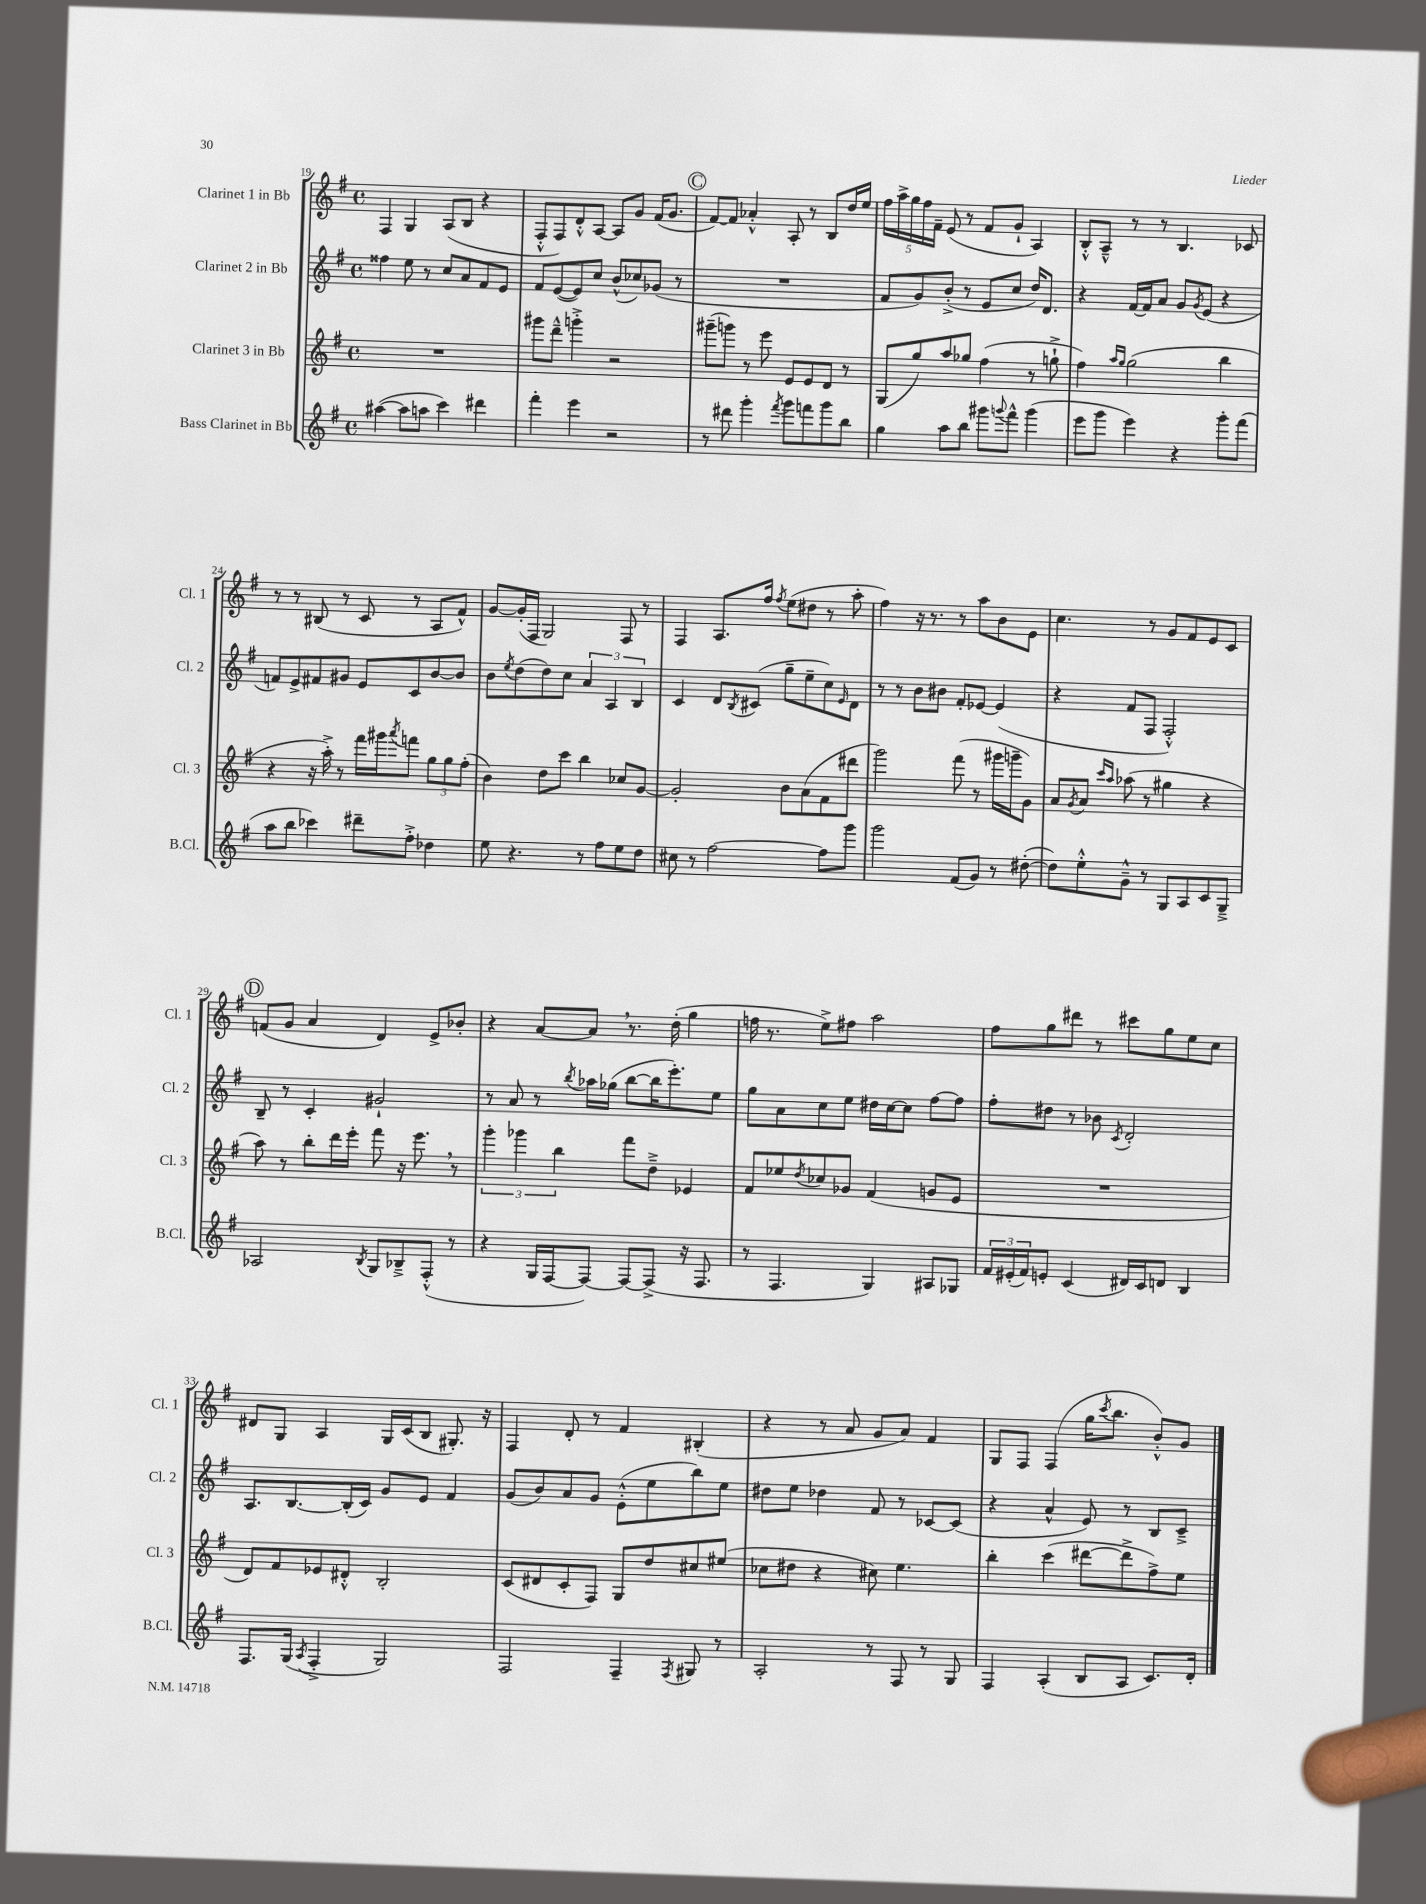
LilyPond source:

<<
\new StaffGroup <<
\new Staff = "s0" \with { instrumentName = "Clarinet 1 in Bb" shortInstrumentName = "Cl. 1" } {
    \clef treble \key g \major \defaultTimeSignature \time 4/4
    fis4 g4 a8( b8 r4 |
    fis8-.-^ fis8) d'8-.-^ a8~ a8 g'8 fis'16( g'8. |
    \mark \markup { \circle "C" } fis'8~) fis'8 aes'4-.-^ a8-. r8 b8 d''16 e''16 |
    \tuplet 5/4 { fis''16 a''16-> g''16 fis''16 fis'16-- } e'8( r8 fis'8 g'8-! a4) |
    b8-.-^ a8---^ r8 r8 b4. ces'8 |
    r8 r8 bis8( r8 c'8 r8 a8 fis'8-^) |
    g'8~ g'16-.( fis16 g2) fis8 r8 |
    fis4 a8. fis''16 \acciaccatura { fis''8 } e''8( dis''8 r8 a''8-. |
    fis''4) r16 r8. r8 a''8 b'8 e'8 |
    c''4. r8 g'8 fis'8 e'8 c'8 |
    \mark \markup { \circle "D" } f'8( g'8 a'4 d'4) e'8-> bes'8-. |
    r4 a'8~ a'8 \breathe r8. d''16-.( g''4 |
    f''16 r8. e''8->) fis''8 a''2 |
    fis''8 g''8 dis'''8 r8 cis'''8 g''8 e''8 c''8 |
    dis'8 g8 a4 g16 c'16( b8 gis8.-.) r16 |
    fis4 d'8-. r8 fis'4 bis4-.( |
    r4 r8 a'8 g'8 a'8) fis'4 |
    g8 fis8 fis4( g''16 \acciaccatura { c'''8 } b''8. b'8-.-^) g'8 \bar "|." |
}
\new Staff = "s1" \with { instrumentName = "Clarinet 2 in Bb" shortInstrumentName = "Cl. 2" } {
    \clef treble \key g \major \defaultTimeSignature \time 4/4
    fisis''4 e''8 r8 c''8 a'8 fis'8 e'8 |
    fis'8 e'8~( e'8) c''8 b'8-^( ces''8) ges'8( r8 |
    \mark \markup { \circle "C" } R1 |
    fis'8 g'8) b'8-.->( r8 e'8 c''8 d''16) d'8. |
    r4 fis'16~ fis'16 a'8 g'8 \acciaccatura { g'8 } e'8( r4 |
    f'8) e'8-> fis'8 gis'8 e'8 c'8 b'8~ b'8 |
    b'8 \acciaccatura { e''8 } d''8( d''8) c''8 \tuplet 3/2 { a'4 a4 b4 } |
    c'4 d'8 \acciaccatura { b8 } cis'8( g''8-- e''8-- c''8) \grace { e'16 } d'8 |
    r8 r8 b'8 bis'8 fis'8-. ees'8~ ees'4( |
    r4 fis'8 fis8 fis2-.-^) |
    \mark \markup { \circle "D" } b8-- r8 c'4-. gis'2-! |
    r8 a'8 r8 \acciaccatura { b''8 } aes''16 ges''16( b''8~ b''16 e'''8.-.) e''8 |
    g''8 a'8 c''8 e''8 dis''16 c''16~ c''8 fis''8~ fis''8 |
    fis''8-. dis''8 r8 bes'8 \acciaccatura { c'8 } d'2-. |
    a8. b8.~ b16-.( c'16) g'8 e'8 fis'4 |
    g'8( b'8) a'8 g'8 e'8-.-^( e''8 b''8) e''8 |
    dis''8 e''8 des''4 fis'8 r8 ces'8~ ces'8( |
    r4 a'4-^ e'8) r8 b8 c'8---> \bar "|." |
}
\new Staff = "s2" \with { instrumentName = "Clarinet 3 in Bb" shortInstrumentName = "Cl. 3" } {
    \clef treble \key g \major \defaultTimeSignature \time 4/4
    R1 |
    gis'''8 d'''8---^ g'''4-.-> r2 |
    \mark \markup { \circle "C" } gis'''8--( g'''8) r8 e'''8 e'8 e'8 d'8 r8 |
    g8( g''8) a''8 ges''8 fis''4( r8 g''8-!-> |
    fis''4) \grace { a''16 g''16 } g''2( b''4 |
    r4 r16 a''16-.->) r8 fis'''16 gis'''16 \acciaccatura { a'''8 } f'''8 \tuplet 3/2 { g''8 g''8 fis''8-.( } |
    b'4) d''8 c'''8 b''4 ces''8 g'8~ |
    g'2-. b'8 a'8( fis'8 dis'''8 |
    g'''2) fis'''8( r8 gis'''16 g'''16-- g'8) |
    a'8 \acciaccatura { g'8 } a'8 \grace { c'''16 a''16 } aes''8( r8 gis''4 r4 |
    \mark \markup { \circle "D" } a''8) r8 b''8-. d'''16 e'''16-. fis'''8 r16 e'''8. \breathe r8 |
    \tuplet 3/2 { g'''4-. ges'''4 b''4 } fis'''8 d''8---> ees'4 |
    fis'8 ees''8 \acciaccatura { d''8 } ces''8 ges'8 fis'4( g'8 e'8 |
    R1 |
    d'8) fis'8 ees'8 dis'8-.-^ b2-. |
    c'8( dis'8 c'8-. fis8) g8 d''8 cis''8 eis''8( |
    ces''8 dis''8 r4 cis''8) e''4. |
    b''4-. c'''4( dis'''8~ dis'''8-> fis''8->) e''8 \bar "|." |
}
\new Staff = "s3" \with { instrumentName = "Bass Clarinet in Bb" shortInstrumentName = "B.Cl." } {
    \clef treble \key g \major \defaultTimeSignature \time 4/4
    ais''4~( ais''8 a''8 c'''4) dis'''4 |
    fis'''4-. e'''4 r2 |
    \mark \markup { \circle "C" } r8 dis'''8 g'''4-. \acciaccatura { fis'''8 } g'''8 f'''8 g'''8 b''8 |
    g''4 a''8 b''8 gis'''8 \appoggiatura { g'''8 } fis'''8-^ g'''4( |
    e'''8 g'''8 e'''4) r4 g'''8-. fis'''8( |
    a''8 b''8 ces'''4) dis'''8-- fis''8-.-> des''4 |
    e''8 r4. r8 fis''8 e''8 d''8 |
    cis''8 r8 fis''2~ fis''8 g'''8 |
    g'''2 fis'8( g'8) r8 dis''8~-.( |
    dis''8) e''8-.-^ g'8---^ r8 g8 a8 c'8 g8---> |
    \mark \markup { \circle "D" } aes2 \acciaccatura { b8 } g8 bes8---> fis8-.-^( r8 |
    r4 g16 fis16~ fis8~) fis8~ fis8->( r16 fis8. |
    r8 fis4. g4) ais8 ges8 |
    \tuplet 3/2 { fis'16 eis'16-.( fis'16) } e'8-. c'4( dis'16) c'16 d'8 b4 |
    fis8. g16( \acciaccatura { a8 } fis4-.-> g2) |
    fis2 fis4-- \acciaccatura { fis8 } gis8 r8 |
    a2-. r8 fis8 r8 g8 |
    fis4 a4-.( b8 a8 c'8.) d'16-. \bar "|." |
}
>>
>>
\layout { \context { \Score currentBarNumber = #19 } }
